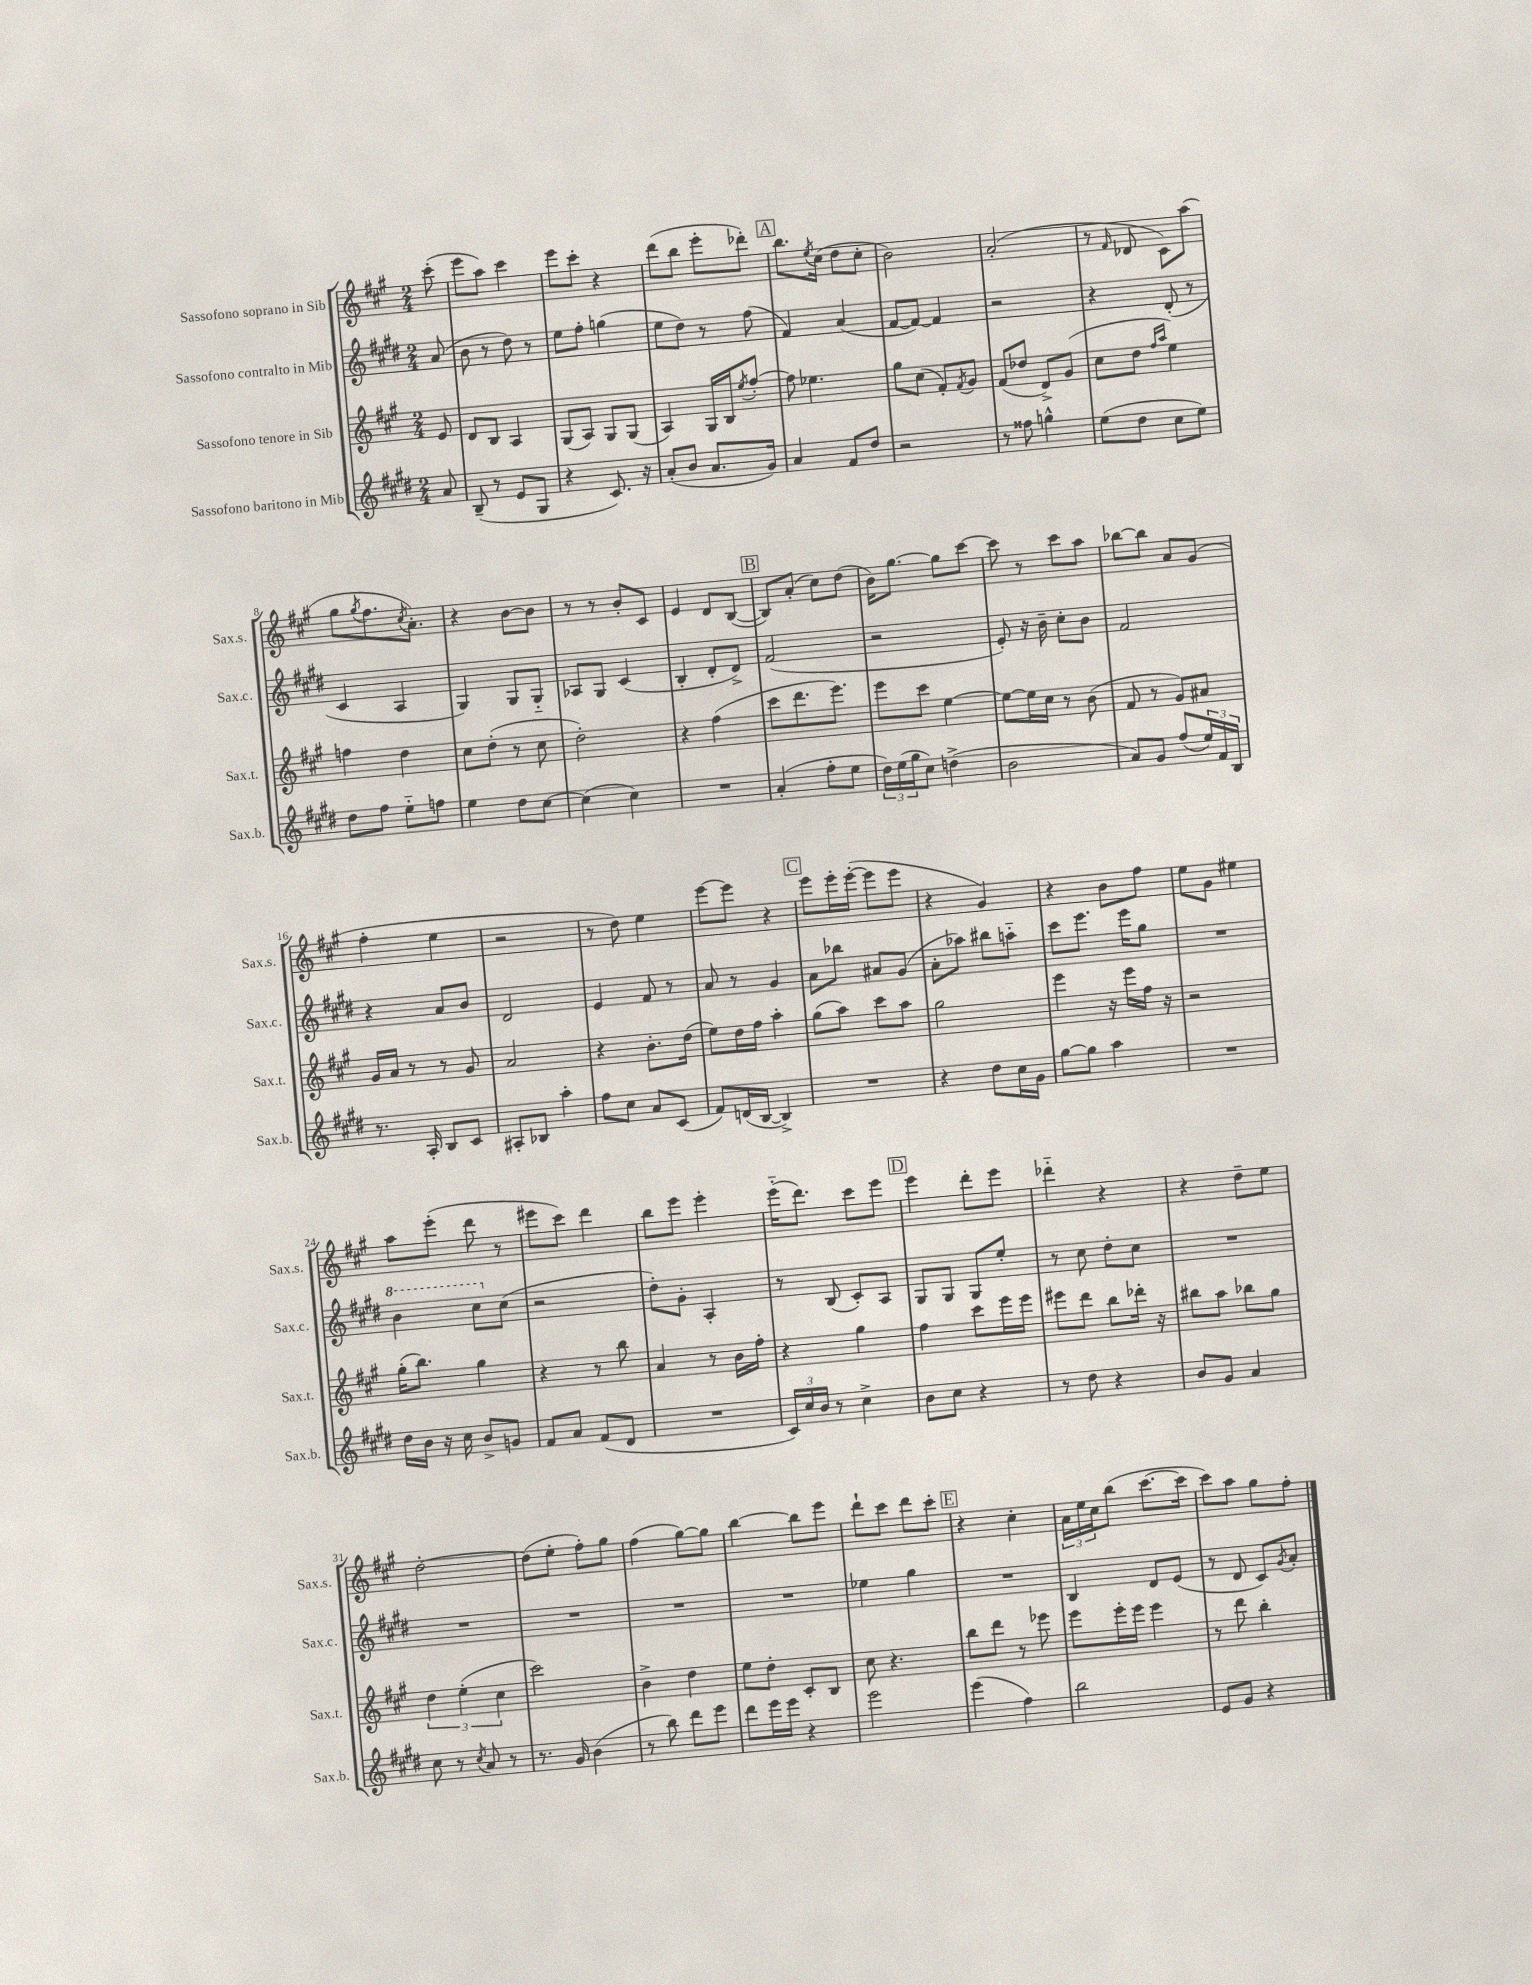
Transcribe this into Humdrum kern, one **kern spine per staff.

**kern	**kern	**kern	**kern
*part4	*part3	*part2	*part1
*staff4	*staff3	*staff2	*staff1
*I"Sassofono baritono in Mib	*I"Sassofono tenore in Sib	*I"Sassofono contralto in Mib	*I"Sassofono soprano in Sib
*I'Sax.b.	*I'Sax.t.	*I'Sax.c.	*I'Sax.s.
*clefG2	*clefG2	*clefG2	*clefG2
*k[f#c#g#d#]	*k[f#c#g#]	*k[f#c#g#d#]	*k[f#c#g#]
*M2/4	*M2/4	*M2/4	*M2/4
=	=	=	=
8a/	8e/	(8a/	(8ccc#'\
=1	=1	=1	=1
(8B~/	8d/L	8b\	8eee\L
8r	8B/J	8r	8aa\J)
8e/L	4A/	8dd#\)	4ccc#\
8G#/J	.	8r	.
=2	=2	=2	=2
4r	(8G#/L	8ee\L	8eee\L
.	8A/J)	8ff#'\J	8ccc#'\J
8.c#/)	8G#/L	(4ggn\	4r
.	(8G#/J	.	.
16r	.	.	.
=3	=3	=3	=3
(8a'/L	4A/)	8ee\L	(8ddd\L
8b/J	.	8dd#\J)	8bb\J
8.a/L	16G#/LL	8r	8eee'\L
.	16B/J	.	.
.	8qee/	.	.
.	[8ff#'/J	(8ff#\	8ddd-X'\J)
16g#/Jk)	.	.	.
!!LO:REH:place=s1:t=A
=4	=4	=4	=4
4a/	8ff#\]	4f#/)	8.bb\L
.	4.ee-X\	.	.
.	.	.	8qee/
.	.	.	(16cc#\Jk
8f#/L	.	(4a/	8dd\L
8dd#/J	.	.	8cc#'\J
=5	=5	=5	=5
2r	8gg#\L	[8f#/L	2b\)
.	(8cc#\J	8f#/J_)	.
.	8f#'/L)	4f#/]	.
.	8qf#/	.	.
.	8g#/J	.	.
=6	=6	=6	=6
8r	(8f#/L	2r	(2a'/
8ff##X\	8dd-X/J	.	.
4ggn^^\	8d^/L)	.	.
.	(8g#/J	.	.
=7	=7	=7	=7
(8ee\L	8cc#\L	4r	8r
.	.	.	16qqf#/
8dd#\J	8dd\J	.	8d-X/
.	16qqff#/LL	.	.
.	16qqaa/JJ	.	.
8cc#\L	4ee\)	(8d#'/	8c#\L)
8ee\J)	.	8r	(8aa\J
!!LO:LB:g=z
=8	=8	=8	=8
8dd#\L	4ffn\	4c#/	8gg#\L
.	.	.	8qgg#/
8ff#\J	.	.	8.ff#\
8ee\L	4dd\	4A/	.
.	.	.	8qcc#/
.	.	.	8.a'\J)
8ffn\J	.	.	.
=9	=9	=9	=9
4ee\	8cc#\L	4G#/)	4r
.	(8dd'\J	.	.
8dd#\L	8r	8G#/L	[8b\L
[8cc#\J	8cc#\	8G#/J	8b\J]
=10	=10	=10	=10
(4cc#\]	2dd'\)	8A-X/L	8r
.	.	8G#/J	8r
4cc#\)	.	(4c#/	8b'/L
.	.	.	8c#/J
=11	=11	=11	=11
2r	4r	4B'/	4e/
.	(4ff#\	8d#'/L	8d/L
.	.	8d#^/J)	([8B/J
!!LO:REH:place=s1:t=B
=12	=12	=12	=12
(4a'/	8ccc#\L	(2f#/	8B/L])
.	8.ddd\	.	(8a'/J
8ff#'\L	.	.	8cc#\L)
.	8.eee\J)	.	.
8ee\J	.	.	(8dd\J
=13	=13	=13	=13
24dd#\LL)	8eee\L	2r	16b\KL)
(24ee\	.	.	.
.	.	.	[8.gg#\J
24gg#\J	.	.	.
8cc#\J)	8ccc#\J	.	.
(4ddn^\	[4ee\	.	8gg#\L]
.	.	.	[8ccc#\J
=14	=14	=14	=14
2b\	8ee\L_	8e'/)	8ccc#\]
.	16ee\L]	16r	8r
.	16cc#\JJ	16b~\	.
.	8r	8cc#'\L	8ccc#\L
.	(8b\	8b\J	8aa\J
=15	=15	=15	=15
8a/L)	8f#/	2f#/	[8bb-X\L
8g#/J	8r	.	8bb-\J]
(8ff#/L	8g#/L)	.	8a/L
24ee/L)	8a#X/J	.	(8g#/J
24f#/	.	.	.
24B/JJ	.	.	.
!!LO:LB:g=z
=16	=16	=16	=16
8.r	16g#/LL	4r	4ff#'\
.	16a/JJ	.	.
.	8r	.	.
16A'/	.	.	.
8B/L	8r	8a/L	4ee\
8c#/J	8g#/	8b/J	.
=17	=17	=17	=17
8A#X'/L	2a/	2d#/	2r
8B-X/J	.	.	.
4aa'\	.	.	.
=18	=18	=18	=18
8ff#\L	4r	4e/	8r
8cc#\J	.	.	8dd\)
8a/L	8.b'\L	8f#/	4ee\
(8c#/J	.	8r	.
.	(16dd\Jk	.	.
=19	=19	=19	=19
8f#/L)	8ee\L)	8a/	[8eee\L
(16dn/L	16dd\L	8r	8eee\J]
[16B/JJ	16ff#\JJ	.	.
4B^/])	4aa'\	4g#/	4r
!!LO:REH:place=s1:t=C
=20	=20	=20	=20
2r	(8gg#\L	8a\L	8eee\L
.	8aa\J)	8bb-X\J	16eee'\L
.	.	.	([16eee'\JJ
.	8ccc#\L	8a#X/L	8eee\L]
.	8aa\J	(8g#/J	8eee\J
=21	=21	=21	=21
4r	2gg#\	8a'\L	4r
.	.	8aa-X\J)	.
8dd#\L	.	8bb#X\L	4g#/)
16cc#\L	.	8aan\J	.
16g#\JJ	.	.	.
=22	=22	=22	=22
[8gg#\L	4eee\	8ccc#\L	4r
8gg#\J]	.	8.eee\J	.
4aa\	16r	.	8b\L
.	16eee\LL	16eee\KL	.
.	16ff#\JJ	8gg#\J	8ff#\J
.	16r	.	.
=23	=23	=23	=23
2r	2r	2r	8ee\L
.	.	.	8g#\J
.	.	.	4ee#X\
!!LO:LB:g=z
=24	=24	=24	=24
*	*	*8va	*
16dd#\LL	(16gg#'\KL	4bb\	8aa\L
16b\JJ	8.bb\J)	.	.
16r	.	.	(8eee'\J
16cc#\	.	.	.
8b^/L	4gg#\	8ccc#\L	8ddd\
*	*	*X8va	*
8gn/J	.	(8cc#\J	8r
=25	=25	=25	=25
8f#/L	4r	2r	8eee#X\L
8a/J	.	.	8ccc#\J)
(8f#/L	8r	.	4ddd\
8d#/J	8bb\	.	.
=26	=26	=26	=26
2r	4a/	8dd#'\L)	8bb\L
.	.	8g#'\J	8eee\J
.	8r	4A'/	4eee'\
.	16b\LL	.	.
.	16ff#'\JJ	.	.
=27	=27	=27	=27
24c#/LL)	4r	8r	(16eee\KL
24cc#/	.	.	.
.	.	.	8.ddd\J)
24b/JJ	.	.	.
8r	.	(8B/	.
4cc#^\	4gg#\	8c#'/L)	8ccc#\L
.	.	8A/J	8eee\J
!!LO:REH:place=s1:t=D
=28	=28	=28	=28
8b\L	4ff#\	8G#/L	4eee\
8cc#\J	.	8G#/J	.
4r	8ccc#\L	8G#/L	8ddd'\L
.	16eee\L	8ee'/J	8eee\J
.	16eee\JJ	.	.
=29	=29	=29	=29
8r	8eee#X\L	8r	4ddd-X\
8dd#\	8ddd\J	8cc#\	.
4r	8bb\L	8dd#'\L	4r
.	16ddd-X'\Jk	8cc#\J	.
.	16r	.	.
=30	=30	=30	=30
8b/L	8bb#X\L	2r	4r
8g#/J	8aa\J	.	.
4a/	8bb-X\L	.	8dd~\L
.	8gg#\J	.	8ee\J
!!LO:LB:g=z
=31	=31	=31	=31
8cc#\	6dd\	2r	[2dd'\
8r	.	.	.
.	(6ee'\	.	.
8qcc#/	.	.	.
8a/	.	.	.
.	6cc#\	.	.
8r	.	.	.
=32	=32	=32	=32
8.r	2ccc#\)	2r	(8dd\L]
.	.	.	8ee'\J
16g#/	.	.	.
(4b\	.	.	8ff#'\L)
.	.	.	8gg#\J
=33	=33	=33	=33
8r	4b^\	2r	(4ff#\
8bb\)	.	.	.
8ddd#\L	4dd\	.	[8gg#\L)
8eee\J	.	.	8gg#\J]
=34	=34	=34	=34
8ddd#\L	8ee\L	2r	[4bb\
16eee\L	8dd'\J	.	.
16eee\JJ	.	.	.
4r	8c#'/L	.	8bb\L]
.	8B/J	.	8eee\J
=35	=35	=35	=35
2eee\	8cc#\	4ee-X\	8ddd`\L
.	4.r	.	8ccc#\J
.	.	4gg#\	8ddd\L
.	.	.	8ccc#'\J
!!LO:REH:place=s1:t=E
=36	=36	=36	=36
(4eee\	8bb\L	2r	4r
.	8ddd\J	.	.
4ff#\)	8r	.	4cc#'\
.	8eee-X\	.	.
=37	=37	=37	=37
2bb\	8eee\L	4B/	24a\LL
.	.	.	24ee\
.	.	.	24cc#\J
.	16eee'\L	.	(8bb\J
.	16eee\JJ	.	.
.	4eee\	8d#/L	[8.ccc#\L
.	.	(8e/J	.
.	.	.	16ccc#\Jk]
=38	=38	=38	=38
8e/L	8r	8r	8ccc#\L)
8g#/J	8ddd\	8d#/	8aa\J
4r	4bb'\	8c#/L)	8gg#\L
.	.	8qg#/	.
.	.	8a'/J	8ff#'\J
==	==	==	==
*-	*-	*-	*-
